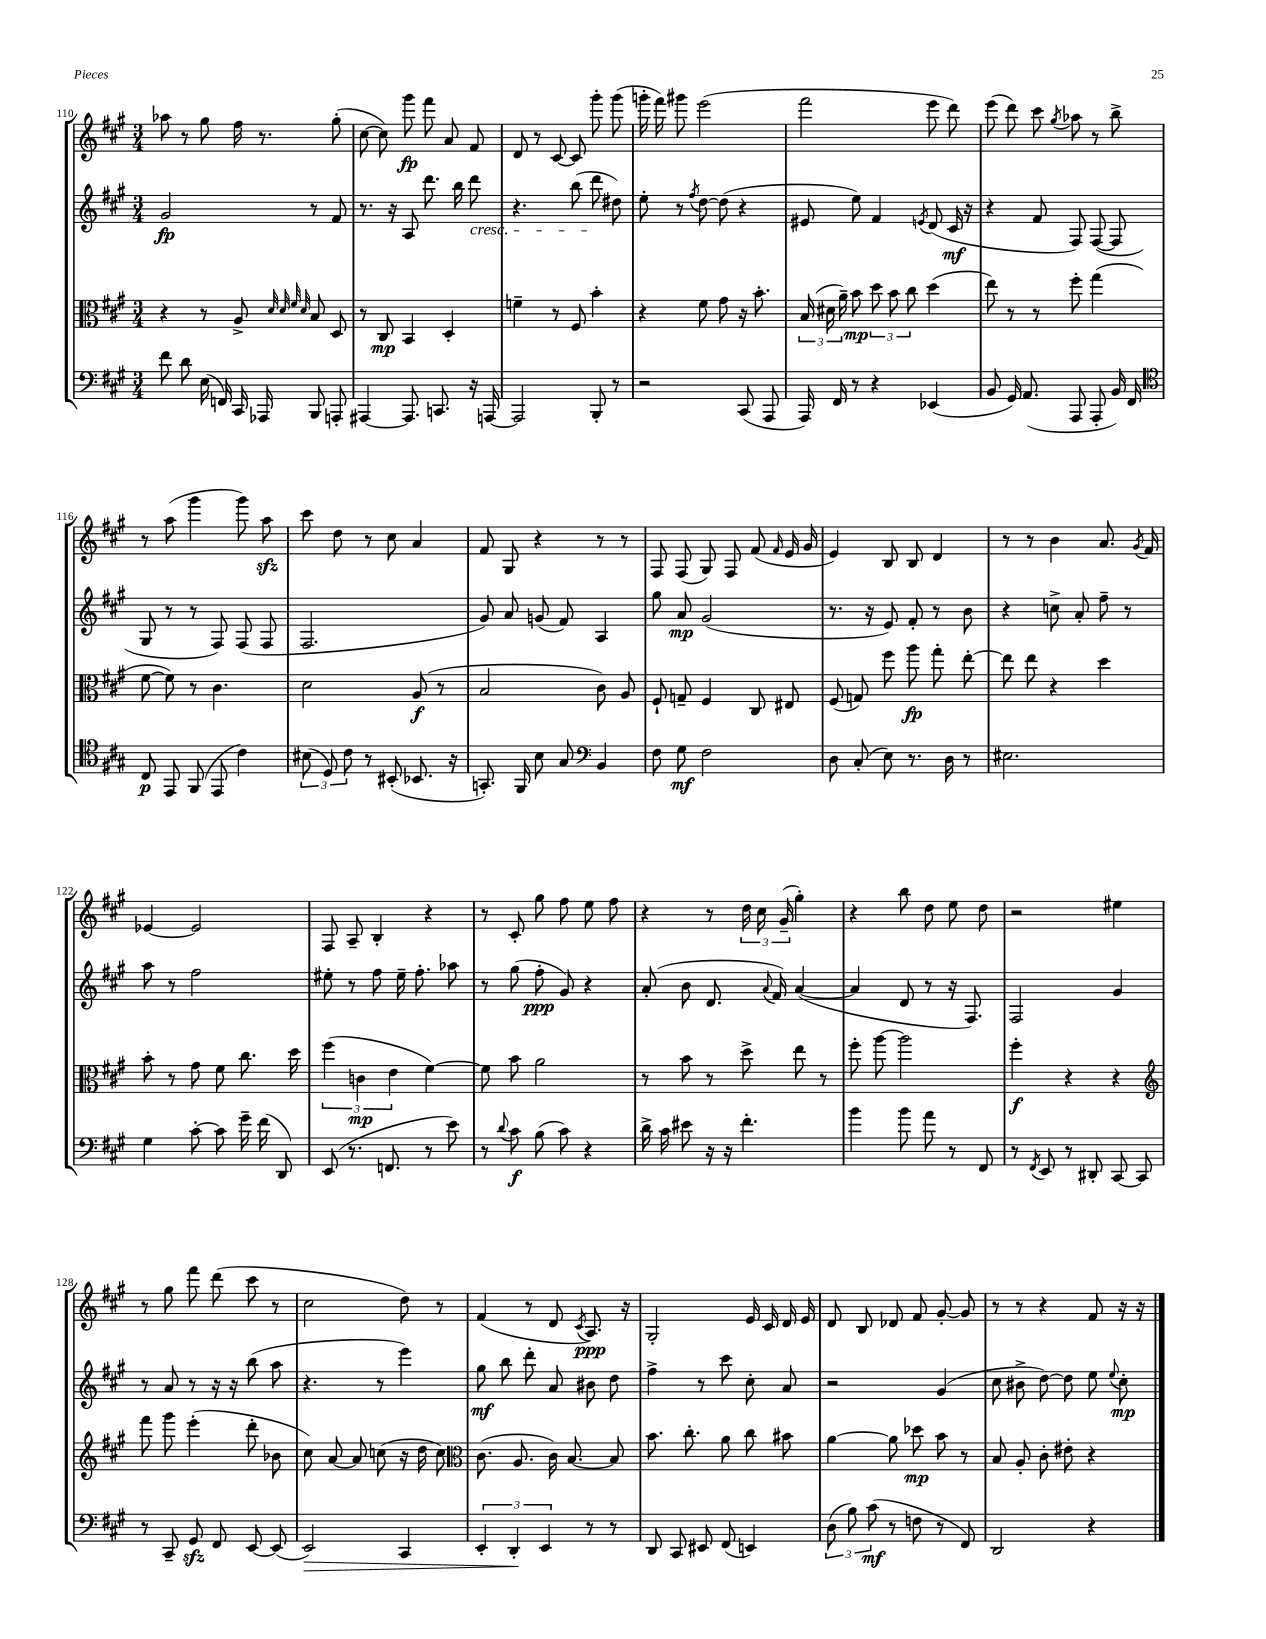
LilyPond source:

<<
\new StaffGroup <<
\new Staff = "s0" {
    \clef treble \key a \major \numericTimeSignature \time 3/4
    \autoBeamOff aes''8 r8 gis''8 fis''16 r8. gis''8-.( |
    cis''8~ cis''8) gis'''8\fp fis'''8 a'8 fis'8 |
    d'8 r8 cis'8~ cis'8 gis'''8-. gis'''8( |
    g'''16-. fis'''16) gis'''8 e'''2( |
    fis'''2 e'''8 d'''8) |
    e'''8( d'''8) cis'''8 \acciaccatura { gis''8 } aes''8 r8 b''8-> |
    r8 a''8( gis'''4 gis'''8) a''8\sfz |
    cis'''8 d''8 r8 cis''8 a'4 |
    fis'8 gis8 r4 r8 r8 |
    fis8 fis8( gis8) fis8 fis'8( \grace { fis'16 } e'16 gis'16 |
    e'4) b8 b8 d'4 |
    r8 r8 b'4 a'8. \acciaccatura { gis'8 } fis'16 |
    ees'4~ ees'2 |
    fis8 a8-- b4-. r4 |
    r8 cis'8-. gis''8 fis''8 e''8 fis''8 |
    r4 r8 \tuplet 3/2 { d''16 cis''16 gis'16--( } gis''4-.) |
    r4 b''8 d''8 e''8 d''8 |
    r2 eis''4 |
    r8 gis''8 fis'''8 d'''8( cis'''8 r8 |
    cis''2 d''8) r8 |
    fis'4( r8 d'8 \acciaccatura { cis'8 } a8.\ppp) r16 |
    gis2-. e'16 cis'16 d'16 e'16 |
    d'8 b8 des'8 fis'8 gis'8~-. gis'8 |
    r8 r8 r4 fis'8 r16 r16 \bar "|." |
}
\new Staff = "s1" {
    \clef treble \key a \major \numericTimeSignature \time 3/4
    \autoBeamOff gis'2\fp r8 fis'8 |
    r8. r16 a8 d'''8. b''16 d'''8\cresc |
    r4. b''8( d'''8\! dis''8) |
    e''8-. r8 \acciaccatura { fis''8 } d''8~ d''8( r4 |
    eis'8 e''8) fis'4 \acciaccatura { e'8 } d'8( cis'16\mf r16 |
    r4 fis'8 fis8) fis8~( fis8 |
    gis8 r8 r8 fis8) fis8( fis8 |
    fis2. |
    gis'8) a'8 g'8( fis'8) a4 |
    gis''8 a'8\mp gis'2( |
    r8. r16 e'8) fis'8-. r8 b'8 |
    r4 c''8-> a'8-. fis''8-- r8 |
    a''8 r8 fis''2 |
    eis''8-. r8 fis''8 eis''16-- fis''8.-. aes''8 |
    r8 gis''8( fis''8-.\ppp gis'8) r4 |
    a'8-.( b'8 d'8. \appoggiatura { a'8 } fis'16) a'4~( |
    a'4 d'8 r8 r16 fis8.) |
    fis2 gis'4 |
    r8 a'8 r8 r16 r16 b''8( a''8 |
    r4. r8 e'''4) |
    gis''8\mf b''8 d'''8-. a'8 bis'8 d''8 |
    fis''4-> r8 cis'''8 cis''8-. a'8 |
    r2 gis'4( |
    cis''8 bis'8-> d''8~) d''8 e''8 \appoggiatura { e''8 } cis''8-.\mp \bar "|." |
}
\new Staff = "s2" {
    \clef alto \key a \major \numericTimeSignature \time 3/4
    \autoBeamOff r4 r8 a8-> \grace { d'32 d'32 fis'32 d'32 } b8 d8 |
    r8 cis8\mp b,4 d4-. |
    f'4-- r8 fis8 b'4-. |
    r4 fis'8 gis'8 r16 b'8.-. |
    \tuplet 3/2 { b16( dis'16 a'16--) } b'8\mp \tuplet 3/2 { d''8 b'8 cis''8 } d''4( |
    e''8) r8 r8 fis''8-. gis''4( |
    fis'8~ fis'8) r8 cis'4. |
    d'2 a8\f( r8 |
    b2 cis'8) a8 |
    fis8-! g8-- fis4 cis8 eis8 |
    fis8( g8) fis''8 a''8\fp gis''8-. e''8~-. |
    e''8 e''8 r4 d''4 |
    b'8-. r8 gis'8 fis'8 cis''8. d''16 |
    \tuplet 3/2 { fis''4( c'4\mp e'4 } fis'4~) |
    fis'8 b'8 a'2 |
    r8 b'8 r8 d''8-> e''8 r8 |
    fis''8-. a''8~ a''2 |
    fis''4-.\f r4 r4 |
    \clef treble fis'''8 gis'''8 e'''4-.( d'''8-. bes'8 |
    cis''8) a'8~ a'8 c''8( r16 d''16 c''8) |
    \clef alto cis'8.( a8. cis'16) b8.~ b8 |
    b'8. cis''8.-. a'8 cis''8 bis'8 |
    a'4~ a'8 des''8\mp b'8 r8 |
    b8 a8-. cis'8-. eis'8-. r4 \bar "|." |
}
\new Staff = "s3" {
    \clef bass \key a \major \numericTimeSignature \time 3/4
    \autoBeamOff fis'8 d'8 e16( f,16) cis,16 aes,,16 b,,8 a,,8-. |
    ais,,4~ ais,,8. c,8. r16 a,,16~ |
    a,,2 b,,8-. r8 |
    r2 cis,8( a,,8 |
    a,,16) fis,16 r8 r4 ees,4( |
    b,8 gis,16) a,8.( a,,8 a,,8-. b,16) fis,16 |
    \clef tenor cis8\p e,8 fis,8( e,8 cis'4) |
    \tuplet 3/2 { bis8( d8) cis'8 } r8 bis,8-.( bes,8. r16 |
    g,8.-.) fis,16 b8 gis8 \clef bass b,4 |
    fis8 gis8\mf fis2 |
    d8 cis8-.( e8) r8. d16 r8 |
    eis2. |
    gis4 cis'8~-. cis'8 gis'16-- fis'16( d,8) |
    e,8( r8. f,8. r8 e'8) |
    r8 \appoggiatura { d'8 } cis'8\f b8( cis'8) r4 |
    d'16-> cis'16 eis'8 r16 r16 fis'4.-. |
    b'4 b'8 a'8 r8 fis,8 |
    r8 \acciaccatura { fis,8 } e,8 r8 dis,8-. cis,8~ cis,8 |
    r8 cis,8-- gis,8\sfz fis,8 e,8~ e,8( |
    e,2\>) cis,4 |
    \tuplet 3/2 { e,4-. d,4-.\! e,4 } r8 r8 |
    d,8 cis,8 eis,8 fis,8( e,4) |
    \tuplet 3/2 { d8( b8) cis'8\mf( } r8 f8 r8 fis,8) |
    d,2 r4 \bar "|." |
}
>>
>>
\layout { \context { \Score currentBarNumber = #110 } }
